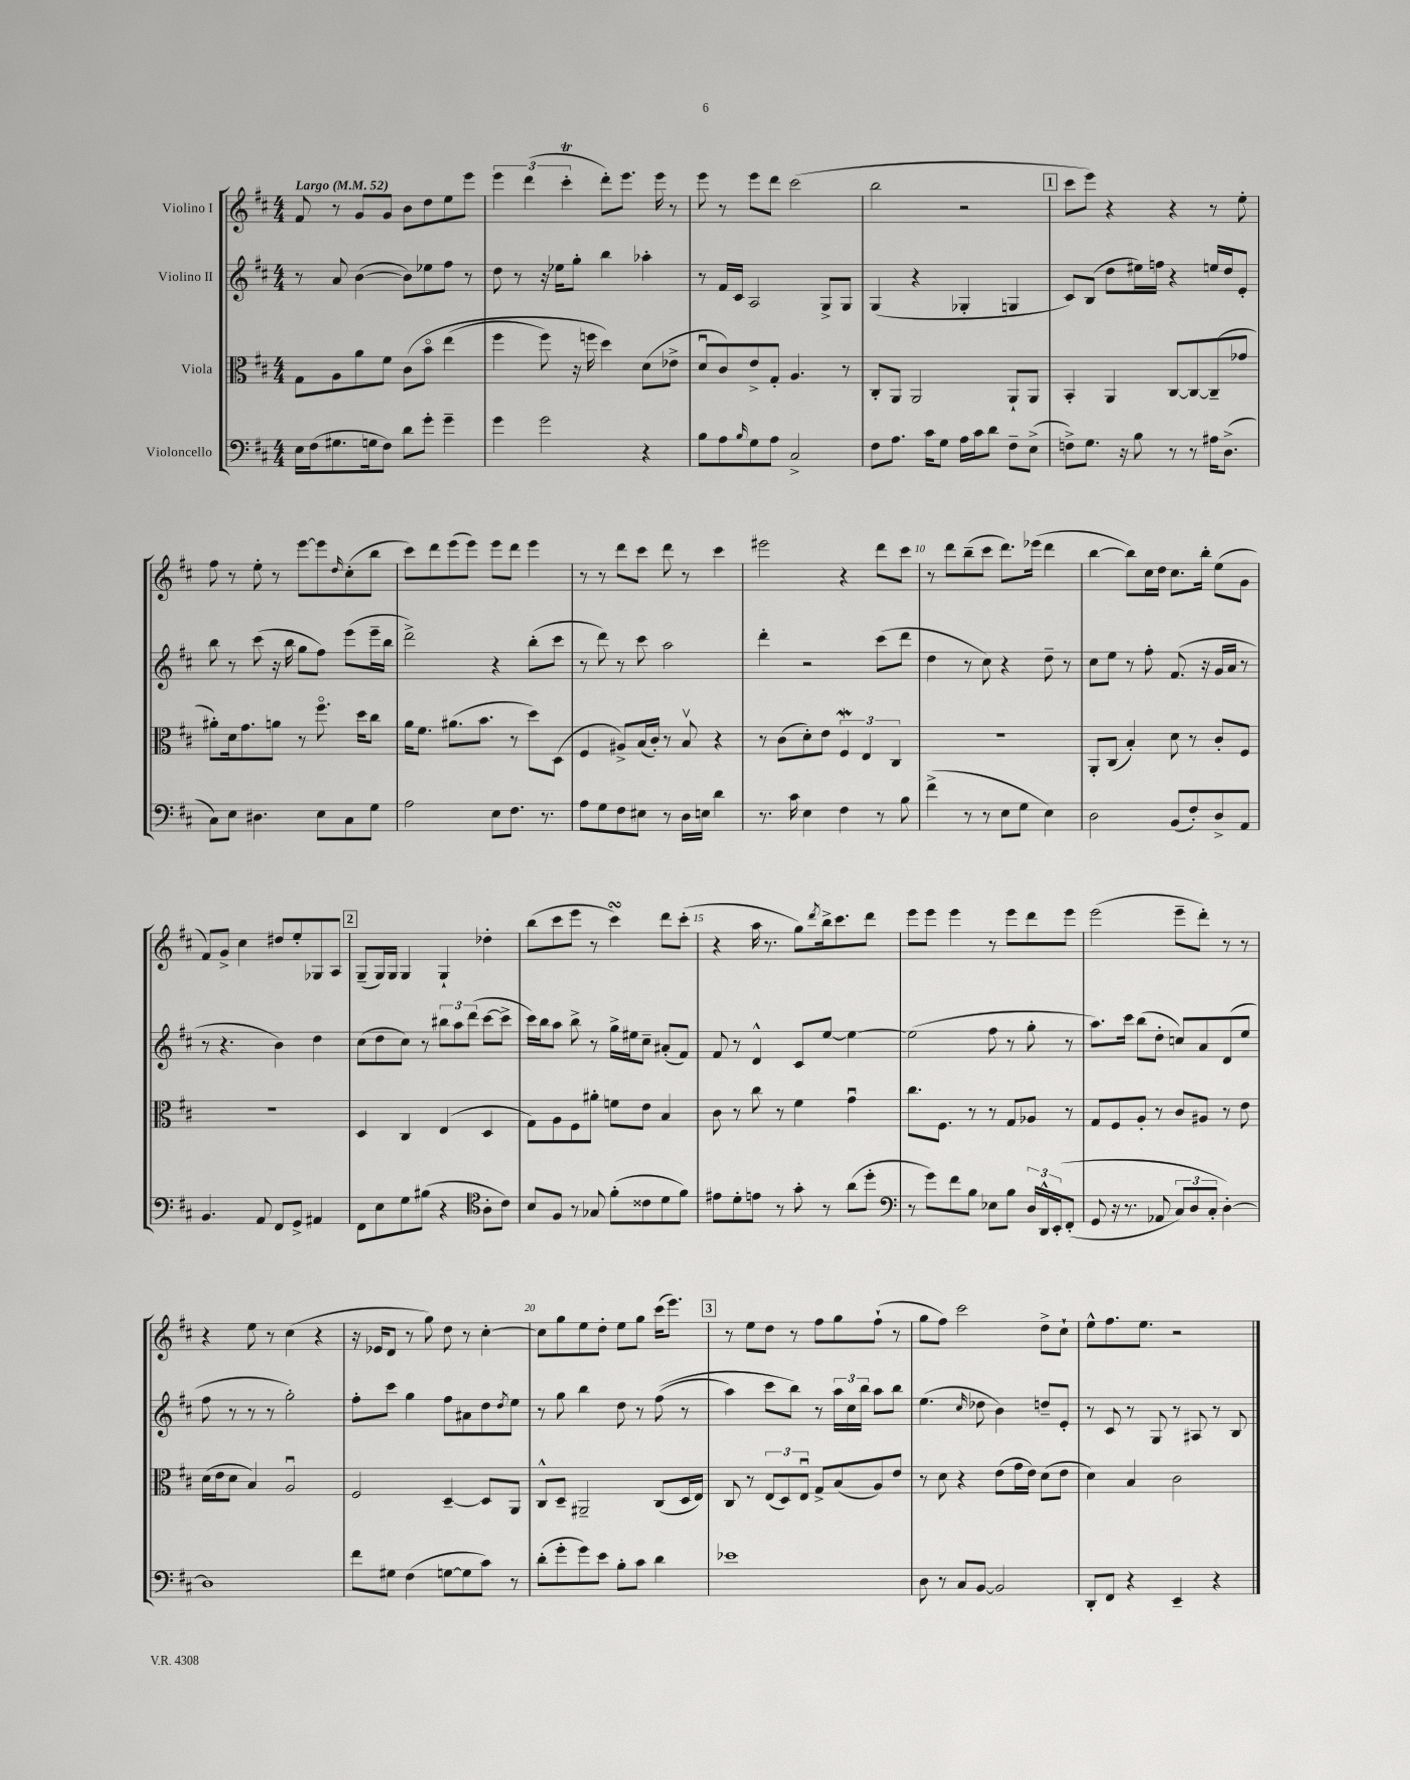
<<
\new StaffGroup <<
\new Staff = "s0" \with { instrumentName = "Violino I" } {
    \clef treble \key d \major \numericTimeSignature \time 4/4 \tempo "Largo" 4 = 52
    fis'8 r8 g'8 g'8 b'8 d''8 e''8 e'''8 |
    \tuplet 3/2 { e'''4 d'''4( cis'''4-.\trill } d'''8-.) e'''8. e'''16 r8 |
    e'''8 r8 e'''8 d'''8 cis'''2( |
    b''2 r2 |
    \mark \markup { \box "1" } cis'''8 e'''8) r4 r4 r8 e''8-. |
    fis''8 r8 e''8-. r8 e'''8~ e'''8 \grace { d''16 } cis''8-.( b''8 |
    cis'''8) d'''8 e'''8( e'''8) e'''8 d'''8 e'''4 |
    r8 r8 d'''8 cis'''8 d'''8 r8 cis'''4 |
    eis'''2 r4 d'''8 cis'''8 |
    r8 d'''8 b''8--( cis'''8 d'''8.) ees'''16( d'''4 |
    b''4~ b''8) cis''16 d''16 cis''8. b''16-. e''8( g'8 |
    fis'8) g'8-> cis''4 dis''8 e''8-. ges8 a8 |
    \mark \markup { \box "2" } g8--( g16) g16 g4 g4-! des''4-. |
    b''8( cis'''8 e'''8 r8 cis'''4\turn) d'''8 cis'''8-.( |
    r4 a''16 r8. g''8) \acciaccatura { d'''8 } b''16-> cis'''8. d'''8 |
    e'''8 e'''8 e'''4 r8 e'''8 d'''8 e'''8 |
    e'''2( e'''8-- d'''8-.) r8 r8 |
    r4 e''8 r8 cis''4( r4 |
    r16 ees'16 d'8 r8 g''8) d''8 r8 cis''4~-. |
    cis''8 g''8 e''8 d''8-. e''8 g''8 cis'''16( e'''8.) |
    \mark \markup { \box "3" } r8 e''8 d''8 r8 fis''8 g''8 fis''8-!( r8 |
    g''8 fis''8) cis'''2 d''8-> cis''8-! |
    e''8-^ fis''8. e''8. r2 \bar "|." |
}
\new Staff = "s1" \with { instrumentName = "Violino II" } {
    \clef treble \key d \major \numericTimeSignature \time 4/4
    r8 a'8 b'4~( b'8) ees''8 fis''8 r8 |
    d''8 r8 r16 ees''16 g''8-. b''4 aes''4-. |
    r8 fis'16 cis'16 a2 g8-> g8 |
    g4( r4 ges4-. g4 |
    \mark \markup { \box "1" } cis'8) b8( d''8 eis''16) f''16 r4 e''16 d''16 e'8-. |
    b''8 r8 cis'''8( r16 b''16 g''8 fis''8) e'''8( e'''16-- b''16 |
    d'''2->) r4 b''8-.( cis'''8 |
    r8 d'''8) r8 cis'''8 a''2 |
    d'''4-. r2 cis'''8( d'''8 |
    d''4 r8 cis''8) r4 d''8-- r8 |
    cis''8 e''8 r8 fis''8-. fis'8.( r16 g'16 a'16 r8 |
    r8 r4. b'4) d''4 |
    \mark \markup { \box "2" } cis''8( d''8 cis''8) r8 \tuplet 3/2 { bis''8 a''8 d'''8( } cis'''8~ cis'''8-> |
    cis'''16) b''16 a''8 b''8-> r8 g''16-> eis''16 cis''8-- ais'8-.( fis'8) |
    fis'8 r8 d'4-^ cis'8 e''8~ e''4~ |
    e''2( fis''8 r8 g''8-. r8 |
    a''8.) cis'''16 b''8( d''8-. c''8) a'8 d'8( e''8 |
    fis''8 r8 r8 r8 g''2-.) |
    fis''8-. cis'''8 g''4 fis''8 ais'8 d''8 \acciaccatura { d''8 } e''8 |
    r8 g''8 b''4 d''8 r8 fis''8(\( r8 |
    \mark \markup { \box "3" } a''4) cis'''8 b''8\) r8 \tuplet 3/2 { a''16 cis''16 b''16 } a''8 b''8 |
    e''4.( \grace { cis''16 } des''8 b'4) d''8-- e'8-. |
    r8 cis'8 r8 g8 r8 ais8 r8 b8 \bar "|." |
}
\new Staff = "s2" \with { instrumentName = "Viola" } {
    \clef alto \key d \major \numericTimeSignature \time 4/4
    g8 a8 a'8 fis'8 cis'8\( b'8\flageolet e''4( |
    fis''4 fis''8) r16 f''16 d''4\) d'8( ees'8-> |
    d'8\downbow cis'8) e'8-> g8-. a4. r8 |
    cis8-. a,8 a,2 a,8-! a,8 |
    \mark \markup { \box "1" } b,4-. a,4 cis8~ cis8~ cis8--( ges'8 |
    ais'8-.) d'16 g'8. a'8 r8 fis''8.\flageolet d''16 cis''8 |
    a'16 fis'8. ais'8.( b'8. r8 d''8) d8( |
    fis4 ais8->) b16( cis'16-.) r8 b8\upbow r4 |
    r8 cis'8( d'8-.) e'8 \tuplet 3/2 { fis4\mordent e4 cis4 } |
    R1 |
    a,8-. cis8( b4-.) d'8 r8 cis'8-. fis8 |
    r1 |
    \mark \markup { \box "2" } d4 cis4 e4( d4 |
    g8) a8 fis8 ais'8-. f'8 e'8 b4 |
    cis'8 r8 cis''8 r8 fis'4 g'4\downbow |
    cis''8. fis8. r8 r8 g8 aes8 r8 |
    g8 fis8 a8-. r8 cis'8 ais8 r8 e'8 |
    d'16( e'16 d'8 b4) a2\downbow |
    fis2 d4~-- d8 a,8 |
    cis8-^ d8-- ais,2-- cis8( d16 e16) |
    \mark \markup { \box "3" } cis8 r8 \tuplet 3/2 { e8( d8) e8\downbow } g8-> b8( a8) e'8 |
    r8 d'8 r4 e'8( g'16 e'16) d'8( e'8 |
    d'4) b4 cis'2 \bar "|." |
}
\new Staff = "s3" \with { instrumentName = "Violoncello" } {
    \clef bass \key d \major \numericTimeSignature \time 4/4
    e16 fis16( gis8. g16 fis8) d'8 g'8-. g'4-- |
    g'4 g'2 r4 |
    b8 a8 \grace { b16 } g8 a8 cis2-> |
    fis8 a8. cis'16 g8 a16 cis'16 d'8 fis8-- e8->( |
    \mark \markup { \box "1" } f8->) g8. r16 b8 r8 r8 ais16 d8.->( |
    cis8) e8 dis4. e8 cis8 g8 |
    a2 e8 fis8. r8. |
    a8 g8 fis8 eis8 r8 d16 e16 d'4 |
    r8. cis'16 e4 fis4 r8 b8 |
    fis'4->( r8 r8 e8 g8 e4) |
    d2 b,8( fis8-.) d8-> a,8 |
    b,4. a,8 fis,8 g,8-> ais,4 |
    \mark \markup { \box "2" } fis,8 e8 g8 bis8( r4 \clef tenor a8-. cis'8) |
    b8 fis8 r8 ges8 fis'8-.( cisis'8 d'8 fis'8) |
    eis'8 d'8-. e'8 r8 g'8-. r8 a'8( d''8-. |
    \clef bass r8 g'8) fis'8 b8 ees8 b8 \tuplet 3/2 { d16 d,16-^ e,16-.\( } fis,8-.( |
    g,8 r16 r8. aes,8 \tuplet 3/2 { cis8) d8 cis8-. } d4~-.\) |
    d1 |
    fis'8 gis8 fis4( g8~ g8 cis'8) r8 |
    d'8-.( g'8-. g'8) e'8 b8-. cis'8 d'4 |
    \mark \markup { \box "3" } ees'1 |
    d8 r8 cis8 b,8~ b,2 |
    d,8-. fis,8 r4 e,4-- r4 \bar "|." |
}
>>
>>
\layout { \context { \Score \override BarNumber.break-visibility = ##(#f #t #t) barNumberVisibility = #(every-nth-bar-number-visible 5) } }
